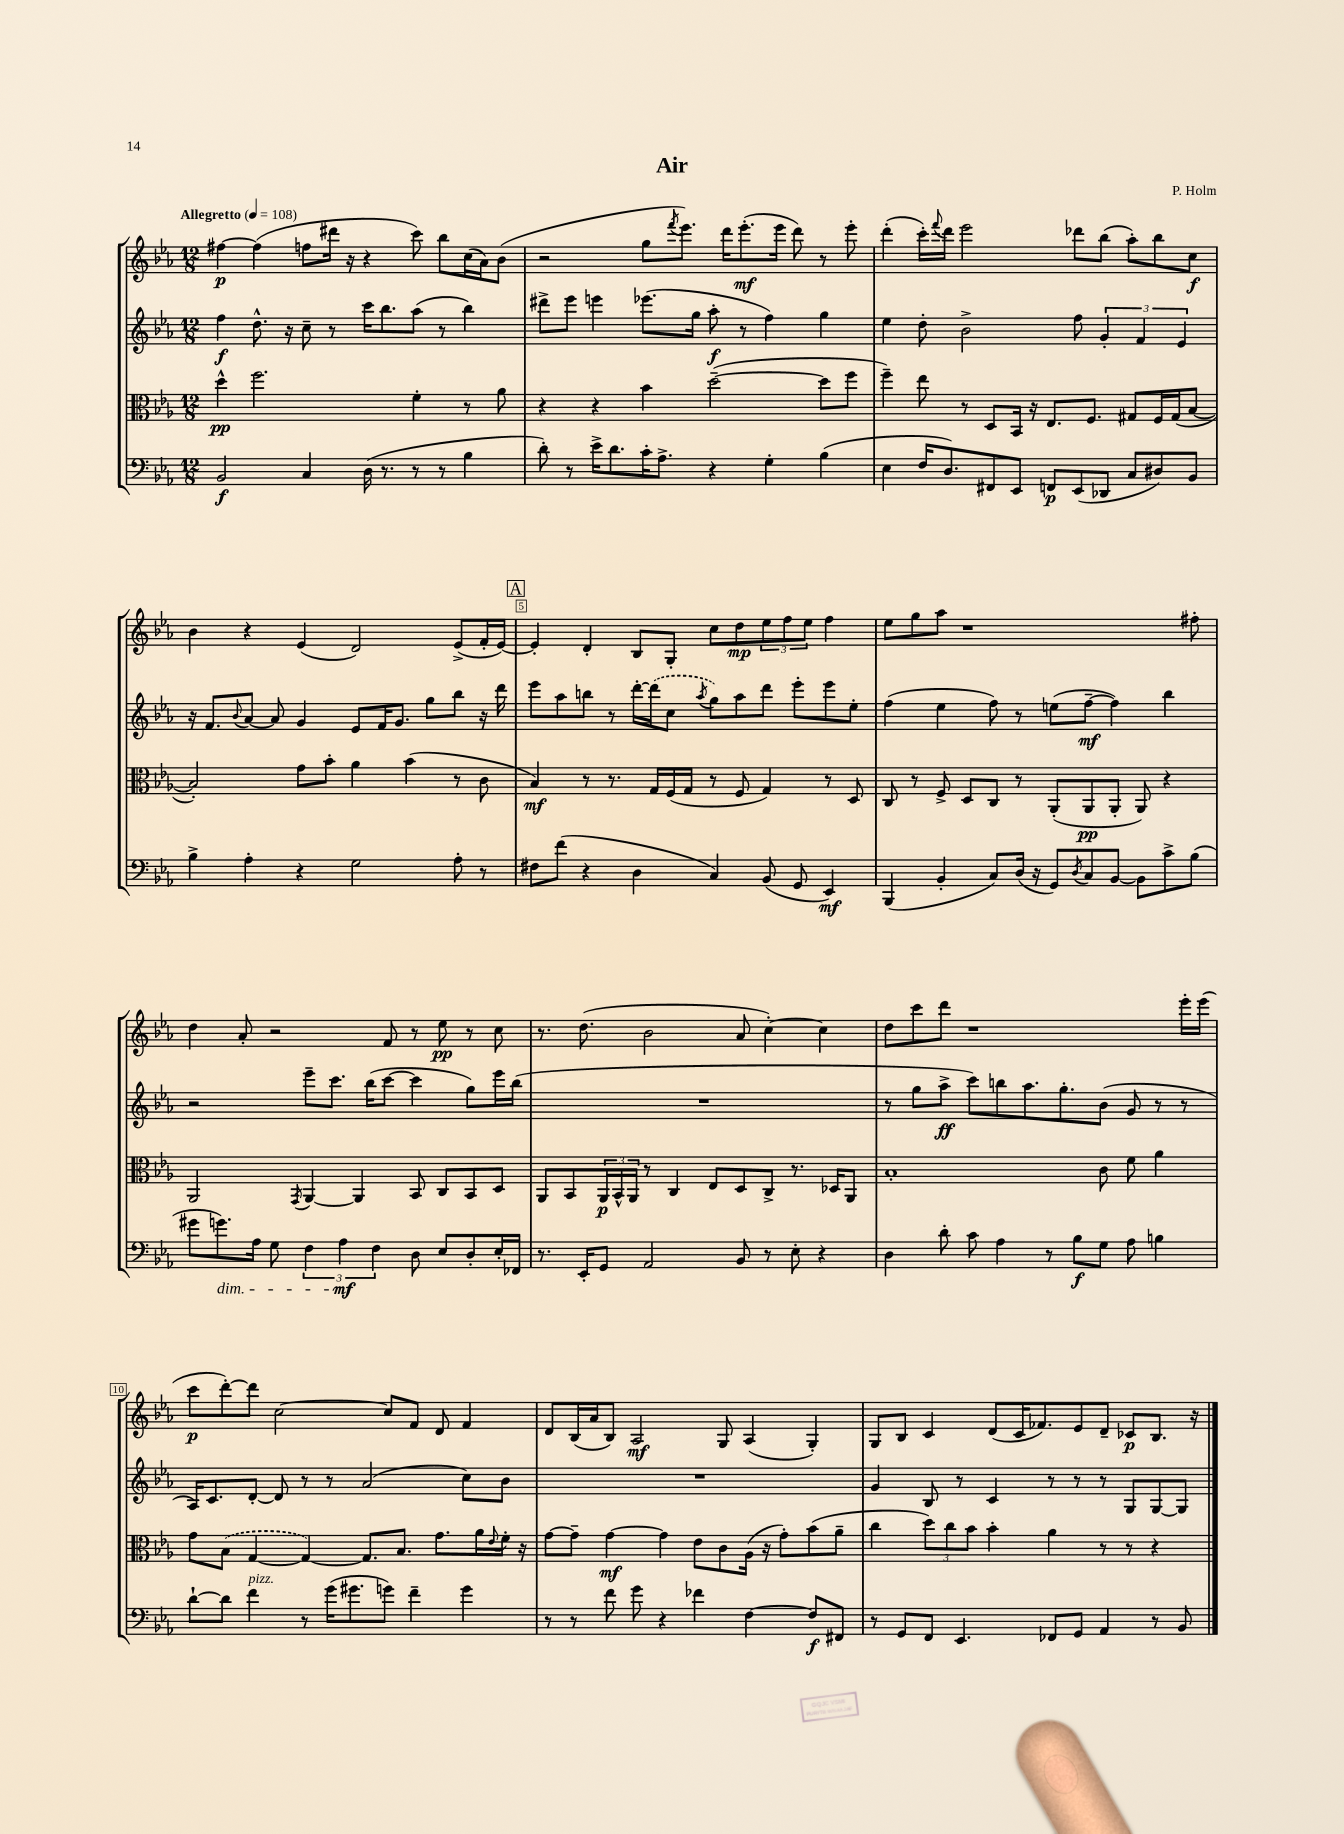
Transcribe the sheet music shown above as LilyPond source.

\header { title = "Air" composer = "P. Holm" }
<<
\new StaffGroup <<
\new Staff = "s0" {
    \clef treble \key ees \major \numericTimeSignature \time 12/8 \tempo "Allegretto" 4 = 108
    fis''4~\p fis''4( f''8 dis'''16 r16 r4 c'''8) bes''8 c''16( aes'16) bes'8( |
    r2 g''8 \acciaccatura { f'''8 } ees'''8.) d'''16 ees'''8.-.\mf( ees'''16 d'''8) r8 ees'''8-. |
    d'''4-.( c'''16-.) \appoggiatura { f'''8 } d'''16 ees'''2 des'''8 bes''8( aes''8-.) bes''8 c''8\f |
    bes'4 r4 ees'4( d'2) ees'8->( f'16-. ees'16~) |
    \mark \markup { \box "A" } ees'4-. d'4-. bes8 g8-. c''8 d''8\mp \tuplet 3/2 { ees''8 f''8 ees''8 } f''4 |
    ees''8 g''8 aes''8 r1 fis''8-. |
    d''4 aes'8-. r2 f'8 r8 ees''8\pp r8 c''8 |
    r8. d''8.( bes'2 aes'8 c''4~-.) c''4 |
    d''8 c'''8 d'''8 r1 ees'''16-. ees'''16( |
    c'''8\p d'''8~-.) d'''8 c''2~ c''8 f'8 d'8 f'4 |
    d'8 bes16( aes'16 bes8) aes2\mf g8 aes4( g4-.) |
    g8 bes8 c'4 d'8( c'16 fes'8.) ees'8 d'8-- ces'8\p bes8. r16 \bar "|." |
}
\new Staff = "s1" {
    \clef treble \key ees \major \numericTimeSignature \time 12/8
    f''4\f d''8.-^ r16 c''8-- r8 c'''16 bes''8. aes''8( r8 bes''4) |
    dis'''8-> ees'''8 e'''4 ees'''8.( g''16 aes''8-.\f r8 f''4) g''4 |
    ees''4 d''8-. bes'2-> f''8 \tuplet 3/2 { g'4-. f'4 ees'4 } |
    r16 f'8. \appoggiatura { bes'8 } aes'8~ aes'8 g'4 ees'8 f'16 g'8. g''8 bes''8 r16 d'''16 |
    \mark \markup { \box "A" } ees'''8 aes''8 b''8 r8 d'''16~-. \once \slurDashed d'''16( c''8 \acciaccatura { aes''8 } g''8) aes''8 d'''8 ees'''8-. ees'''8 ees''8-. |
    f''4( ees''4 f''8) r8 e''8( f''8~--\mf f''4) bes''4 |
    r2 ees'''8-- c'''8. bes''16( c'''8~ c'''4 g''8) ees'''16 bes''16( |
    R1. |
    r8 g''8 aes''8->\ff c'''8) b''8 aes''8. g''8.-. bes'8( g'8 r8 r8 |
    aes16) c'8. d'8~-. d'8 r8 r8 aes'2( c''8) bes'8 |
    R1. |
    g'4 bes8 r8 c'4 r8 r8 r8 g8 g8~ g8 \bar "|." |
}
\new Staff = "s2" {
    \clef alto \key ees \major \numericTimeSignature \time 12/8
    d''4-^\pp f''2. f'4-. r8 aes'8 |
    r4 r4 bes'4 d''2~--( d''8 f''8 |
    f''4--) ees''8 r8 d8 bes,16 r16 ees8. f8. gis8 f16 gis16( bes8~ |
    bes2-.) g'8 bes'8-. aes'4 bes'4( r8 c'8 |
    \mark \markup { \box "A" } bes4\mf) r8 r8. g16 f16( g16 r8 f8 g4) r8 d8 |
    c8 r8 f8-> d8 c8 r8 aes,8-.( aes,8\pp aes,8-. aes,8) r4 |
    aes,2 \acciaccatura { g,8 } aes,4~ aes,4 bes,8 c8 bes,8 d8 |
    aes,8 bes,8 \tuplet 3/2 { aes,16\p bes,16-^ aes,16 } r8 c4 ees8 d8 c8-> r8. des16 aes,8 |
    bes1-. c'8 f'8 aes'4 |
    g'8 \once \slurDashed bes8( g4~ g4~) g8. bes8. g'8. aes'16 \appoggiatura { ees'8 } f'16-. r16 |
    g'8~ g'8-- g'4~\mf g'4 ees'8 c'8 aes16( r16 g'8-.) bes'8( aes'8-- |
    c''4 \tuplet 3/2 { d''8) c''8 bes'8 } bes'4-. aes'4 r8 r8 r4 \bar "|." |
}
\new Staff = "s3" {
    \clef bass \key ees \major \numericTimeSignature \time 12/8
    bes,2\f c4 d16( r8. r8 r8 bes4 |
    d'8-.) r8 ees'16-> d'8. c'16-. aes8.-> r4 g4-. bes4( |
    ees4 f16 d8.) fis,8 ees,8 f,8\p ees,8( des,8 c8 dis8) bes,8 |
    bes4-> aes4-. r4 g2 aes8-. r8 |
    \mark \markup { \box "A" } fis8 f'8( r4 d4 c4) bes,8( g,8 ees,4\mf) |
    bes,,4( bes,4-. c8) d16( r16 g,8) \acciaccatura { d8 } c8 bes,8~ bes,8 c'8-> bes8( |
    gis'8 g'8.\dim) aes16 g8 \tuplet 3/2 { f4 aes4\mf\! f4 } d8 ees8 d8-. ees16-. fes,16 |
    r8. ees,16-. g,8 aes,2 bes,8 r8 ees8-. r4 |
    d4 d'8-. c'8 aes4 r8 bes8\f g8 aes8 b4 |
    d'8~-! d'8 f'4^\markup { \italic "pizz." } r8 g'16( gis'8. g'8) f'4-- g'4 |
    r8 r8 f'8 g'8 r4 fes'4 f4~ f8\f fis,8 |
    r8 g,8 f,8 ees,4. fes,8 g,8 aes,4 r8 bes,8 \bar "|." |
}
>>
>>
\layout { \context { \Score \override BarNumber.break-visibility = ##(#f #t #t) barNumberVisibility = #(every-nth-bar-number-visible 5) \override BarNumber.stencil = #(make-stencil-boxer 0.1 0.3 ly:text-interface::print) } }
